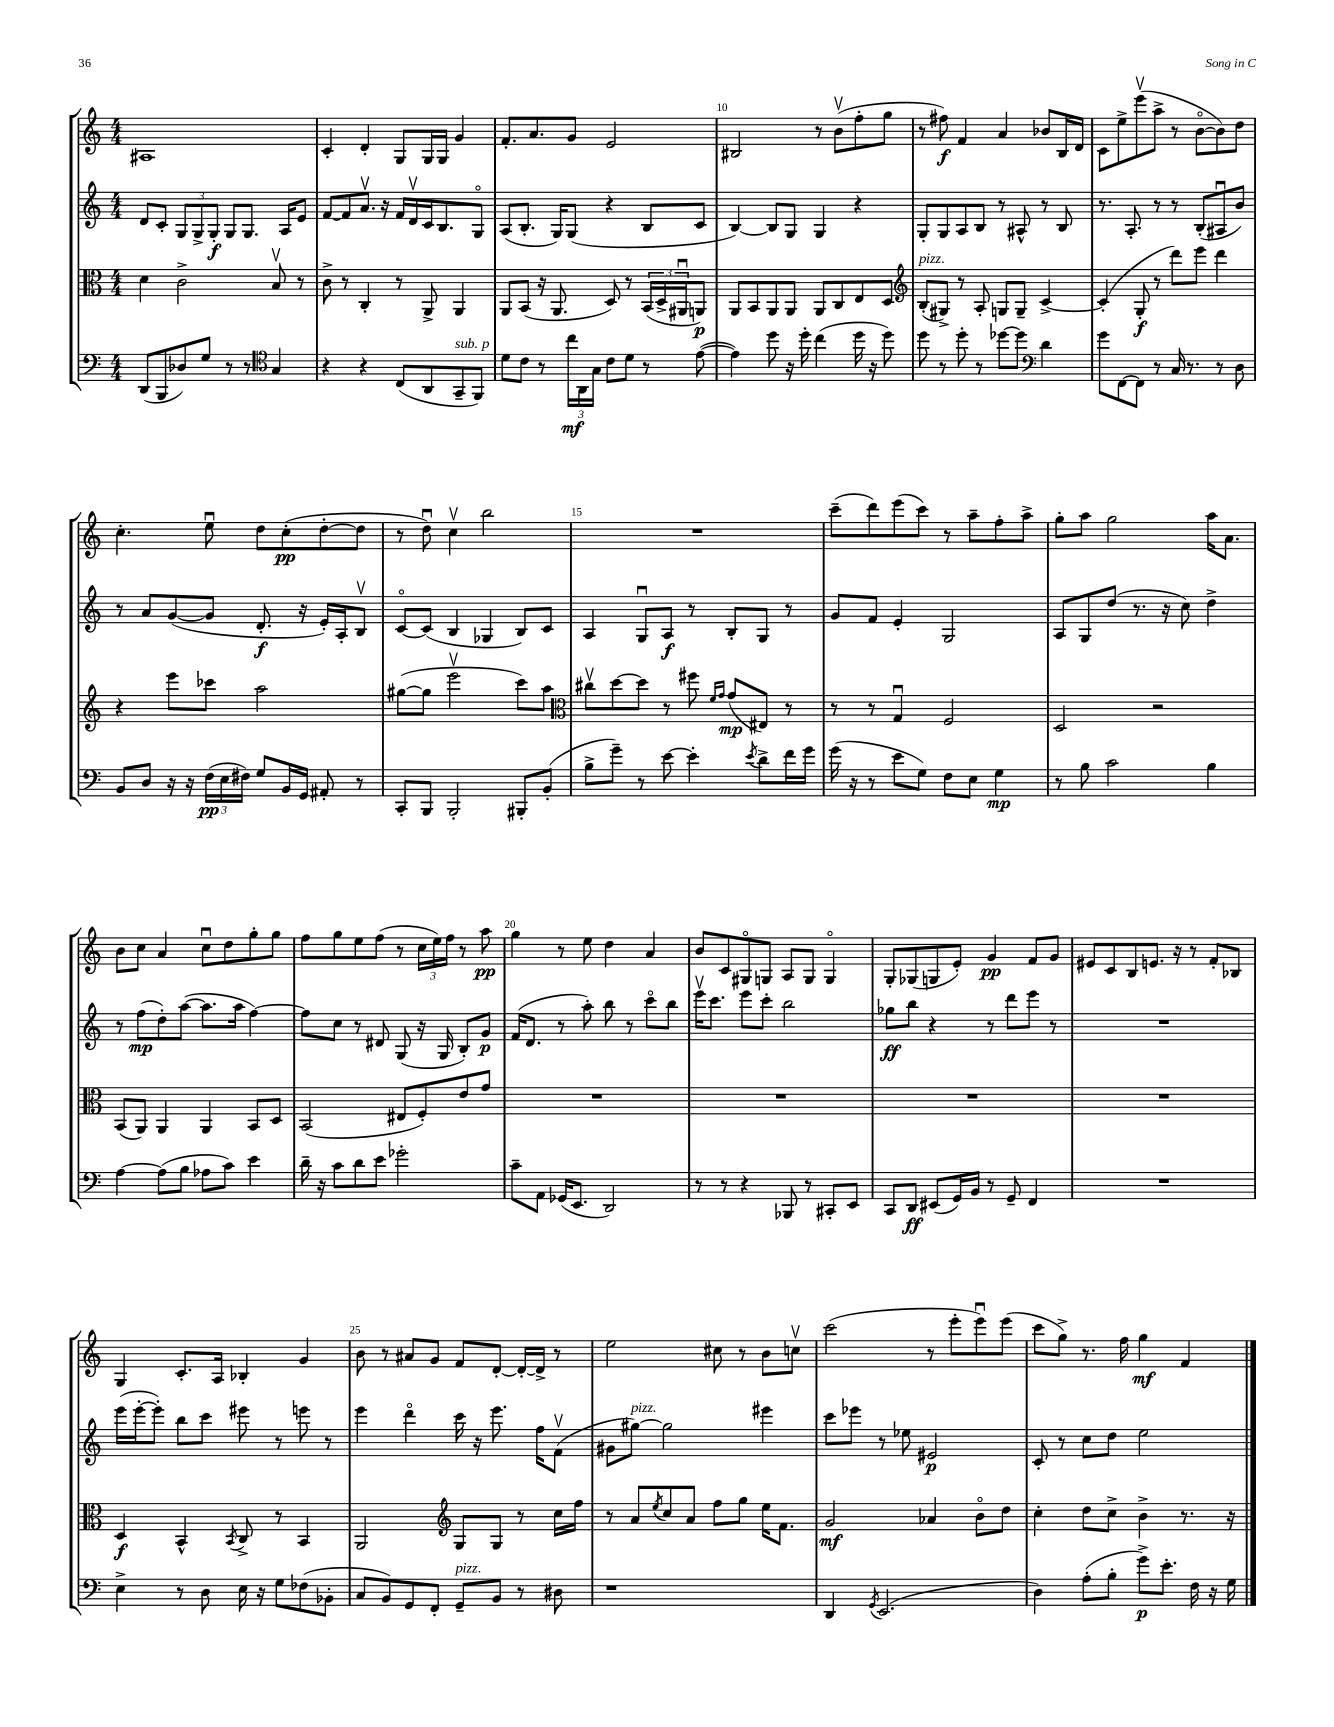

**kern	**dynam	**kern	**dynam	**kern	**dynam	**kern	**dynam
*part4	*part4	*part3	*part3	*part2	*part2	*part1	*part1
*staff4	*staff4	*staff3	*staff3	*staff2	*staff2	*staff1	*staff1
*clefF4	*	*clefC3	*	*clefG2	*	*clefG2	*
*k[]	*	*k[]	*	*k[]	*	*k[]	*
*M4/4	*	*M4/4	*	*M4/4	*	*M4/4	*
=7	=7	=7	=7	=7	=7	=7	=7
(8DD/L	.	4d\	.	8d/L	.	1A#X	.
8BBB/	.	.	.	8c'/J	.	.	.
8D-X/)	.	2c^\	.	12G/L	.	.	.
.	.	.	.	12G^/	.	.	.
8G/J	.	.	.	.	.	.	.
.	.	.	.	12G'/J	f	.	.
8r	.	.	.	8G/L	.	.	.
8r	.	.	.	8.G/J	.	.	.
*clefC4	*	*	*	*	*	*	*
4G/	.	8Bv/	.	.	.	.	.
.	.	.	.	16A/KL	.	.	.
.	.	8r	.	8e/J	.	.	.
=8	=8	=8	=8	=8	=8	=8	=8
4r	.	8c^\	.	[8f/L	.	4c'/	.
.	.	8r	.	8f/]	.	.	.
4r	.	4C'/	.	8.av/J	.	4d'/	.
.	.	.	.	16r	.	.	.
(8C/L	.	8r	.	16f/LL	.	8G/L	.
.	.	.	.	16dv/	.	.	.
8AA/	.	8AA^/	.	16c/J	.	16G/L	.
.	.	.	.	8.B/	.	16G/JJ	.
!LO:TX:a:i:t=sub. p	!	!	!	!	!	!	!
8GG~/	.	4AA/	.	.	.	4g/	.
8FF/J)	.	.	.	8G/J	.	.	.
=9	=9	=9	=9	=9	=9	=9	=9
8d\L	.	8AA/L	.	(8A/L	.	8.f'/L	.
8c\J	.	(8BB/J	.	8.B'/J	.	.	.
.	.	.	.	.	.	8.a/	.
8r	.	16r	.	.	.	.	.
.	.	8.AA/	.	16G/KL)	.	.	.
24cc\LL	mf	.	.	(8G/J	.	8g/J	.
24AA\	.	.	.	.	.	.	.
24G\JJ	.	.	.	.	.	.	.
8c\L	.	8D/)	.	4r	.	2e/	.
8d\J	.	8r	.	.	.	.	.
8r	.	(24BB/LL	.	8B/L	.	.	.
.	.	24D^/	.	.	.	.	.
.	.	24AA#Xu/J	.	.	.	.	.
([8e\	.	8AAn/J)	p	8c/J	.	.	.
=10	=10	=10	=10	=10	=10	=10	=10
4e\])	.	8AA/L	.	[4B/)	.	2B#X/	.
.	.	8BB/	.	.	.	.	.
8dd\	.	8AA/	.	8B/L]	.	.	.
16r	.	8AA/J	.	8G/J	.	.	.
16dd'\	.	.	.	.	.	.	.
(4cc\	.	8AA/L	.	4G/	.	8r	.
.	.	8C/	.	.	.	(8bv\L	.
16dd\	.	8E/	.	4r	.	8ff'\	.
16r	.	.	.	.	.	.	.
8dd\)	.	8D/J	.	.	.	8gg\J	.
=11	=11	=11	=11	=11	=11	=11	=11
*	*	*clefG2	*	*	*	*	*
!	!	!LO:TX:a:i:t=pizz.	!	!	!	!	!
8dd\	.	(8B'/L	.	8G'/L	.	8r	.
8r	.	8G#X^/J)	.	8G/	.	8ff#X\)	f
8dd'\	.	8r	.	8A/	.	4f/	.
8r	.	8A'/	.	8B/J	.	.	.
[8dd-X\L	.	8Gn/L	.	8r	.	4a/	.
8dd-\J]	.	8G~/J	.	8A#X^^/	.	.	.
*clefF4	*	*	*	*	*	*	*
4d\	.	[4c^/	.	8r	.	8b-X/L	.
.	.	.	.	8B/	.	16B/L	.
.	.	.	.	.	.	16d/JJ	.
=12	=12	=12	=12	=12	=12	=12	=12
8g\L	.	(4c'/]	.	8.r	.	8c\L	.
[8FF\	.	.	.	.	.	8ee^\	.
.	.	.	.	8.A'/	.	.	.
8FF\J]	.	8G'/	f	.	.	(8eeev\	.
8r	.	8r	.	8r	.	8aa^\J	.
16C/	.	8ddd\L)	.	8r	.	8r	.
8.r	.	.	.	.	.	.	.
.	.	8eee\J	.	(8B'/L	.	[8b\L	.
8r	.	4ddd\	.	8A#Xu/	.	8b\])	.
8D\	.	.	.	8b/J)	.	8dd\J	.
!!LO:LB:g=z
=13	=13	=13	=13	=13	=13	=13	=13
8BB/L	.	4r	.	8r	.	4.cc'\	.
8D/J	.	.	.	8a/L	.	.	.
16r	.	8eee\L	.	([8g/	.	.	.
16r	.	.	.	.	.	.	.
(24F\LL	pp	8ccc-X\J	.	8g/J]	.	8eeu\	.
24E\	.	.	.	.	.	.	.
24F#X\JJ)	.	.	.	.	.	.	.
8G/L	.	2aa\	.	8.d'/	f	8dd\L	.
16BB/L	.	.	.	.	.	(8cc'\	pp
16GG/JJ	.	.	.	16r	.	.	.
8AA#X'/	.	.	.	16e'/LL)	.	[8dd'\	.
.	.	.	.	16A'/J	.	.	.
8r	.	.	.	8Bv/J	.	8dd\J]	.
=14	=14	=14	=14	=14	=14	=14	=14
8CC'/L	.	([8gg#X\L	.	[8c/L	.	8r	.
8BBB/J	.	8gg#\J]	.	(8c/J]	.	8ddu\)	.
2BBB'/	.	2eeev\	.	4B/	.	4ccv\	.
.	.	.	.	4G-X/	.	2bb\	.
8BBB#X'/L	.	8ccc\L)	.	8B/L)	.	.	.
(8BB'/J	.	8aa\J	.	8c/J	.	.	.
=15	=15	=15	=15	=15	=15	=15	=15
*	*	*clefC3	*	*	*	*	*
8B^\L	.	8cc#Xv\L	.	4A/	.	1r	.
8g~\J)	.	[8dd\	.	.	.	.	.
8r	.	8dd\J]	.	8Gu/L	.	.	.
[8e\	.	8r	.	8A/J	f	.	.
4e'\]	.	8ff#X\	.	8r	.	.	.
.	.	16qqf/LL	.	.	.	.	.
.	.	16qqg/JJ	.	.	.	.	.
.	.	(8g/L	mp	8B'/L	.	.	.
8qe/	.	.	.	.	.	.	.
8d^\L	.	8E#X/J)	.	8G/J	.	.	.
16f\L	.	8r	.	8r	.	.	.
16g\JJ	.	.	.	.	.	.	.
=16	=16	=16	=16	=16	=16	=16	=16
(16g\	.	8r	.	8g/L	.	(8ccc~\L	.
16r	.	.	.	.	.	.	.
8r	.	8r	.	8f/J	.	8ddd\)	.
8e\L	.	4Gu/	.	4e'/	.	(8eee\	.
8G\J)	.	.	.	.	.	8ccc\J)	.
8F\L	.	2F/	.	2G/	.	8r	.
8E\J	.	.	.	.	.	8aa~\L	.
4G\	mp	.	.	.	.	8ff'\	.
.	.	.	.	.	.	8aa^\J	.
=17	=17	=17	=17	=17	=17	=17	=17
8r	.	2D/	.	8A/L	.	8gg'\L	.
8B\	.	.	.	8G/	.	8aa\J	.
2c\	.	.	.	(8dd/J	.	2gg\	.
.	.	.	.	8.r	.	.	.
.	.	2r	.	.	.	.	.
.	.	.	.	16r	.	.	.
.	.	.	.	8cc\)	.	.	.
4B\	.	.	.	4dd^\	.	16aa\KL	.
.	.	.	.	.	.	8.a\J	.
!!LO:LB:g=z
=18	=18	=18	=18	=18	=18	=18	=18
[4A\	.	(8BB/L	.	8r	.	8b\L	.
.	.	8AA/J)	.	(8ff\L	mp	8cc\J	.
(8A\L]	.	4AA/	.	8dd'\)	.	4a/	.
8B\J	.	.	.	([8aa\J	.	.	.
8A-X\L	.	4AA/	.	8.aa\L]	.	8ccu\L	.
8c\J)	.	.	.	.	.	8dd\	.
.	.	.	.	16aa\Jk	.	.	.
4e\	.	8BB/L	.	[4ff\)	.	8gg'\	.
.	.	8D/J	.	.	.	8gg\J	.
=19	=19	=19	=19	=19	=19	=19	=19
16d~\	.	(2BB/	.	8ff\L]	.	8ff\L	.
16r	.	.	.	.	.	.	.
8c\L	.	.	.	8cc\J	.	8gg\	.
8d\	.	.	.	8r	.	8ee\	.
8e\J	.	.	.	8d#X/	.	(8ff\J	.
2g-X'\	.	8E#X/L	.	(8G/	.	8r	.
.	.	8F'/)	.	16r	.	24cc\LL	.
.	.	.	.	.	.	24ee\)	.
.	.	.	.	16G/	.	.	.
.	.	.	.	.	.	24ff\JJ	.
.	.	8e/	.	8B'/L)	.	8r	.
.	.	8g/J	.	8g/J	p	8aa\	pp
=20	=20	=20	=20	=20	=20	=20	=20
8c~\L	.	1r	.	(16f/KL	.	4gg\	.
.	.	.	.	8.d/J	.	.	.
8AA\J	.	.	.	.	.	.	.
(16GG-X/KL	.	.	.	8r	.	8r	.
8.EE/J	.	.	.	.	.	.	.
.	.	.	.	8aa'\)	.	8ee\	.
2DD/)	.	.	.	8bb\	.	4dd\	.
.	.	.	.	8r	.	.	.
.	.	.	.	8ccc\L	.	4a/	.
.	.	.	.	8bb\J	.	.	.
=21	=21	=21	=21	=21	=21	=21	=21
8r	.	1r	.	16eeev\KL	.	8b/L	.
.	.	.	.	8.ccc\J	.	.	.
8r	.	.	.	.	.	8c/	.
4r	.	.	.	8eee\L	.	8G#X/	.
.	.	.	.	8ccc'\J	.	8Gn/J	.
8BBB-X/	.	.	.	2bb\	.	8A/L	.
8r	.	.	.	.	.	8G/J	.
8CC#X'/L	.	.	.	.	.	4G/	.
8EE/J	.	.	.	.	.	.	.
=22	=22	=22	=22	=22	=22	=22	=22
8CC/L	.	1r	.	8gg-X\L	ff	8G'/L	.
8DD/J	ff	.	.	8bb\J	.	(8G-X/	.
(8EE#X/L	.	.	.	4r	.	8Gn/	.
16GG/L)	.	.	.	.	.	8e'/J)	.
16BB/JJ	.	.	.	.	.	.	.
8r	.	.	.	8r	.	4g/	pp
8GG~/	.	.	.	8ddd\L	.	.	.
4FF/	.	.	.	8eee\J	.	8f/L	.
.	.	.	.	8r	.	8g/J	.
=23	=23	=23	=23	=23	=23	=23	=23
1r	.	1r	.	1r	.	8e#X/L	.
.	.	.	.	.	.	8c/	.
.	.	.	.	.	.	8B/	.
.	.	.	.	.	.	8.en/J	.
.	.	.	.	.	.	16r	.
.	.	.	.	.	.	8r	.
.	.	.	.	.	.	8f'/L	.
.	.	.	.	.	.	8B-X/J	.
!!LO:LB:g=z
=24	=24	=24	=24	=24	=24	=24	=24
4E^\	.	4D/	f	(16eee\LL	.	4G/	.
.	.	.	.	[16eee'\J	.	.	.
.	.	.	.	8eee'\J])	.	.	.
8r	.	4BB^^/	.	8bb\L	.	8.c'/L	.
8D\	.	.	.	8ccc\J	.	.	.
.	.	.	.	.	.	16A/Jk	.
.	.	8qBB/	.	.	.	.	.
16E\	.	8C^/	.	8eee#X\	.	4B-X'/	.
16r	.	.	.	.	.	.	.
8G\L	.	8r	.	8r	.	.	.
(8F-X\	.	4BB/	.	8eeen\	.	4g/	.
8BB-X'\J	.	.	.	8r	.	.	.
=25	=25	=25	=25	=25	=25	=25	=25
8C/L	.	2AA/	.	4eee\	.	8b\	.
8BB/)	.	.	.	.	.	8r	.
8GG/	.	.	.	4ddd\	.	8a#X/L	.
8FF'/J	.	.	.	.	.	8g/J	.
*	*	*clefG2	*	*	*	*	*
!LO:TX:a:i:t=pizz.	!	!	!	!	!	!	!
8GG~/L	.	8G/L	.	16ccc\	.	8f/L	.
.	.	.	.	16r	.	.	.
8BB/J	.	8G/J	.	8.eee\	.	[8d'/J	.
8r	.	8r	.	.	.	16d'/LL_	.
.	.	.	.	16ff\KL	.	16d^/JJ]	.
8D#X\	.	16cc\LL	.	(8fv\J	.	8r	.
.	.	16ff\JJ	.	.	.	.	.
=26	=26	=26	=26	=26	=26	=26	=26
1r	.	8r	.	8g#X\L	.	2ee\	.
!	!	!	!	!LO:TX:a:i:t=pizz.	!	!	!
.	.	8a/L	.	[8gg#X\J)	.	.	.
.	.	8qee/	.	.	.	.	.
.	.	8cc/	.	2gg#\]	.	.	.
.	.	8a/J	.	.	.	.	.
.	.	8ff\L	.	.	.	8cc#X\	.
.	.	8gg\J	.	.	.	8r	.
.	.	16ee\KL	.	4eee#X\	.	8b\L	.
.	.	8.f\J	.	.	.	.	.
.	.	.	.	.	.	8ccnv\J	.
=27	=27	=27	=27	=27	=27	=27	=27
4DD/	.	2g/	mf	8ccc\L	.	(2ccc\	.
.	.	.	.	8eee-X\J	.	.	.
8qGG/	.	.	.	.	.	.	.
(2.EE/	.	.	.	8r	.	.	.
.	.	.	.	8ee-X\	.	.	.
.	.	4a-X/	.	2e#X/	p	8r	.
.	.	.	.	.	.	8eee'\L	.
.	.	8b\L	.	.	.	8eeeu\)	.
.	.	8dd\J	.	.	.	(8eee\J	.
=28	=28	=28	=28	=28	=28	=28	=28
4D\)	.	4cc'\	.	8c'/	.	8ccc\L	.
.	.	.	.	8r	.	8gg^\J)	.
(8A'\L	.	8dd\L	.	8cc\L	.	8.r	.
8B'\J	.	8cc^\J	.	8dd\J	.	.	.
.	.	.	.	.	.	16ff\	.
8g^\L)	p	4b^\	.	2ee\	.	4gg\	mf
8.e'\J	.	.	.	.	.	.	.
.	.	8.r	.	.	.	4f/	.
16F\	.	.	.	.	.	.	.
16r	.	.	.	.	.	.	.
16G\	.	16r	.	.	.	.	.
==	==	==	==	==	==	==	==
*-	*-	*-	*-	*-	*-	*-	*-
